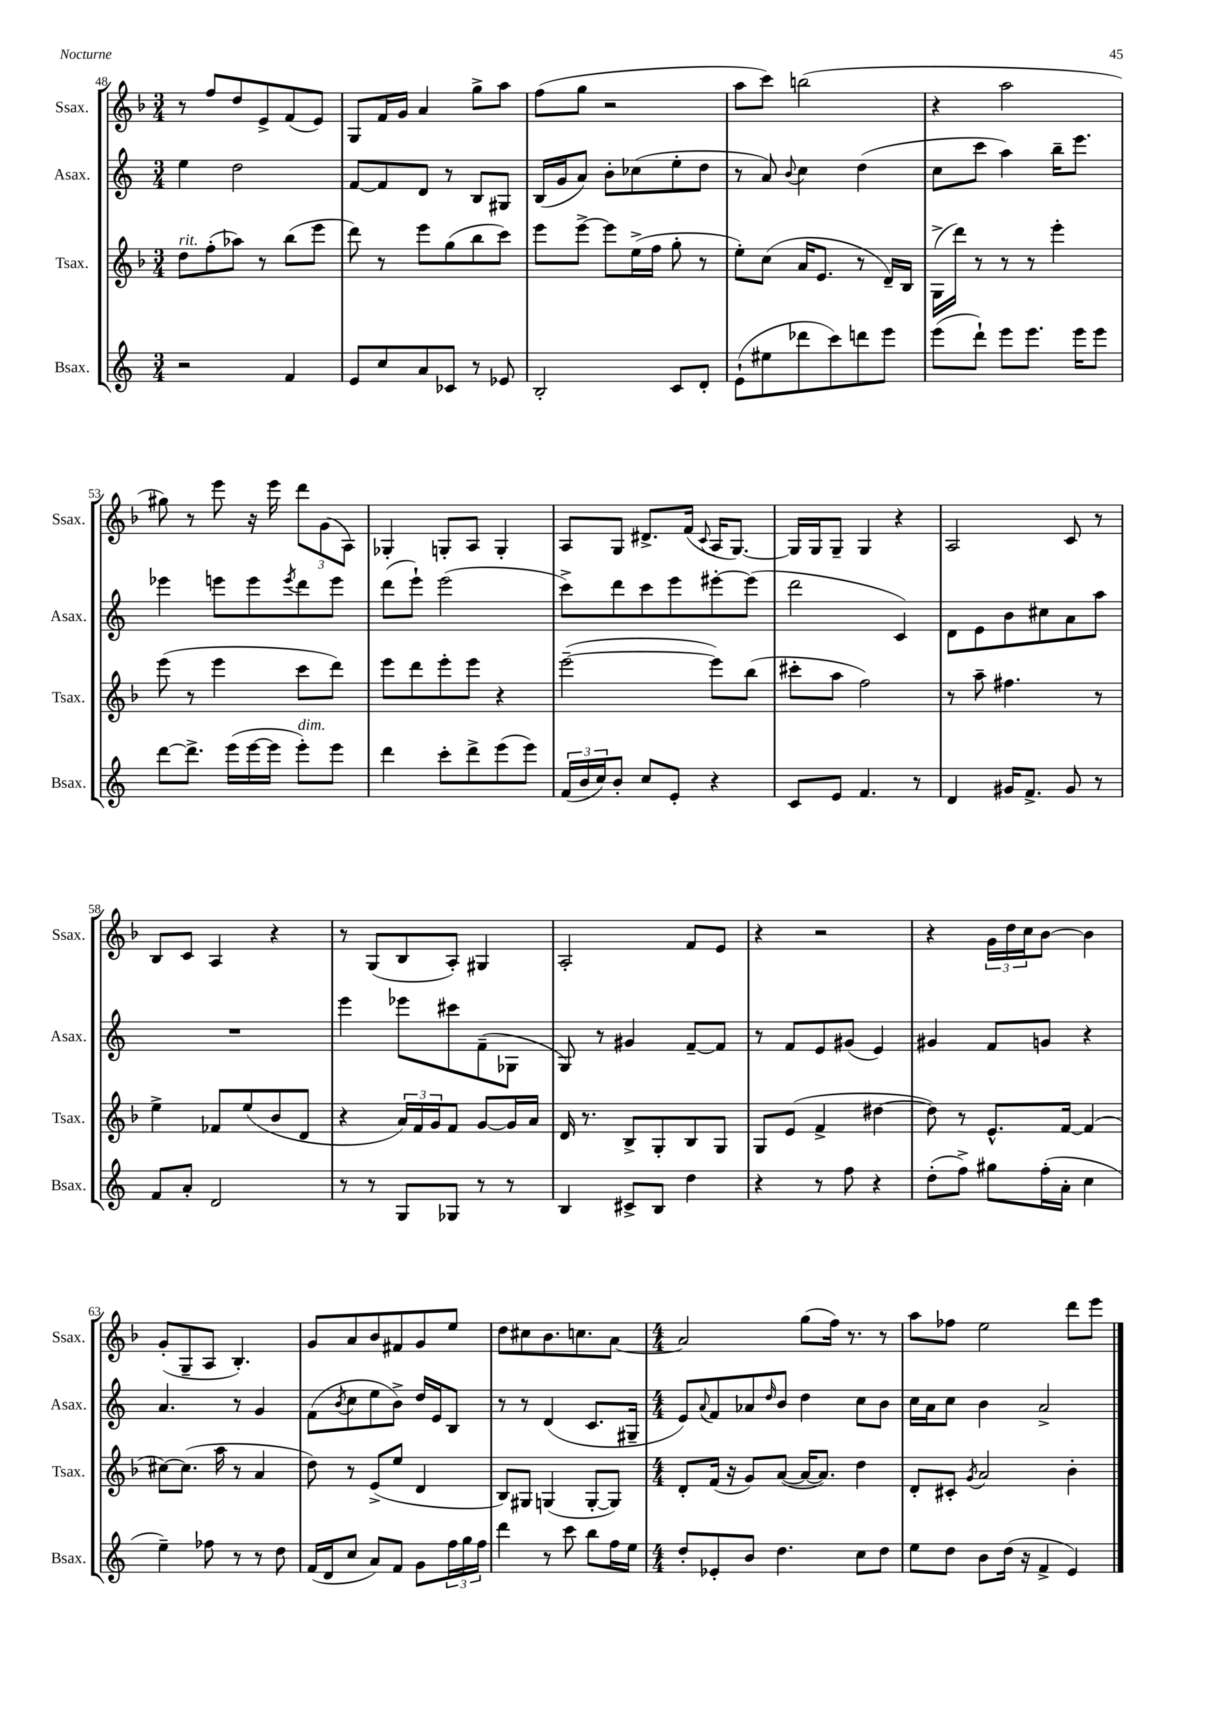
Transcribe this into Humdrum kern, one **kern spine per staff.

**kern	**kern	**kern	**kern
*part4	*part3	*part2	*part1
*staff4	*staff3	*staff2	*staff1
*I"Bsax.	*I"Tsax.	*I"Asax.	*I"Ssax.
*I'Bsax.	*I'Tsax.	*I'Asax.	*I'Ssax.
*clefG2	*clefG2	*clefG2	*clefG2
*k[]	*k[b-]	*k[]	*k[b-]
*M3/4	*M3/4	*M3/4	*M3/4
=48	=48	=48	=48
!	!LO:TX:a:i:t=rit.	!	!
2r	8dd\L	4ee\	8r
.	(8ff'\	.	8ff/L
.	8aa-X\J)	2dd\	8dd/
.	8r	.	8e^/
4f/	(8bb-\L	.	(8f/
.	8eee\J	.	8e/J)
=49	=49	=49	=49
8e/L	8ddd\)	[8f/L	8G/L
8cc/	8r	8f/]	16f/L
.	.	.	16g/JJ
8a/	8eee\L	8d/J	4a/
8c-X/J	(8gg\	8r	.
8r	8bb-\	8B/L	8gg^\L
8e-X/	8ccc\J)	8G#X/J	8aa\J
=50	=50	=50	=50
2B'/	8eee\L	(16B/LL	(8ff\L
.	.	16g/J	.
.	[8eee^\J	8a/J)	8gg\J
.	8eee\L]	8b'\L	2r
.	(16ee^\L	(8cc-X\	.
.	16ff\JJ	.	.
8c/L	8gg'\	8ee'\	.
8d'/J	8r	8dd\J	.
=51	=51	=51	=51
(8e`\L	8ee'\L)	8r	8aa\L
8ee#X\	(8cc\J	8a/)	8ccc\J)
.	.	8qqb/	.
8ddd-X\	16a/KL	4cc\	(2bbn\
.	8.e/J	.	.
8ccc\)	.	.	.
8dddn\	8r	(4dd\	.
8eee\J	16d~/LL)	.	.
.	16B-/JJ	.	.
=52	=52	=52	=52
(8eee\L	(16G^\LL	8cc\L	4r
.	16ddd\JJ)	.	.
8ddd`\J)	8r	8ccc\J	.
8eee\L	8r	4aa\)	2aa\
8.eee\J	8r	.	.
.	4eee'\	16bb~\KL	.
16eee\KL	.	8.eee\J	.
8eee\J	.	.	.
!!LO:LB:g=z
=53	=53	=53	=53
[8ddd\L	(8eee\	4eee-X\	8gg#X\)
8.ddd^\J]	8r	.	8r
.	4eee\	8eeen\L	8eee\
(16eee\LL	.	.	.
[16eee\	.	8eee\	16r
16eee\JJ]	.	.	16eee\
.	.	8qeee/	.
!LO:TX:a:i:t=dim.	!	!	!
8eee'\L)	8ccc\L	8ddd\	12ddd\L
.	.	.	(12g\
8eee\J	8ddd\J)	8eee\J	.
.	.	.	12A\J)
=54	=54	=54	=54
4ddd\	8eee\L	(8ddd\L	4G-X'/
.	8ddd\	8eee`\J)	.
8ccc'\L	8eee'\	(2eee\	8Gn'/L
8ddd^\	8eee\J	.	8A/J
(8eee\	4r	.	4G'/
8eee\J)	.	.	.
=55	=55	=55	=55
(24f/LL	([2eee~\	8ccc^\L)	8A/L
24b/	.	.	.
24cc/J)	.	.	.
8b'/J	.	8ddd\	8G/J
8cc/L	.	8ccc\	8.d#X^/L
8e'/J	.	8eee\	.
.	.	.	(16f/Jk
.	.	.	8qqc/
4r	8eee\L])	[8eee#X'\	16A/KL
.	.	.	[8.G/J)
.	(8bb-\J	(8eee#\J]	.
=56	=56	=56	=56
8c/L	8ccc#X'\L	2ddd\	16G/LL]
.	.	.	16G/J
8e/J	8aa\J	.	8G~/J
4.f/	2ff\)	.	4G/
.	.	4c/)	4r
8r	.	.	.
=57	=57	=57	=57
4d/	8r	8d\L	2A/
.	8aa~\	8e\	.
16g#X/KL	4.ff#X\	8b\	.
8.f^/J	.	.	.
.	.	8cc#X\	.
8g#/	.	8a\	8c/
8r	8r	8aa\J	8r
!!LO:LB:g=z
=58	=58	=58	=58
8f/L	4ee^\	2.r	8B-/L
8a'/J	.	.	8c/J
2d/	8f-X/L	.	4A/
.	(8ee/	.	.
.	8b-/	.	4r
.	8d/J	.	.
=59	=59	=59	=59
8r	4r	4eee\	8r
8r	.	.	(8G/L
8G/L	24a/LL)	8eee-X\L	8B-/
.	24f/	.	.
.	24g/J	.	.
8G-X/J	8f/J	8ccc#X\	8A'/J)
8r	[8g/L	(8f~\	4G#X/
8r	16g/L]	8G-X\J	.
.	16a/JJ	.	.
=60	=60	=60	=60
4B/	16d/	8G/)	2A'/
.	8.r	.	.
.	.	8r	.
8c#X^/L	8B-^/L	4g#X/	.
8B/J	8G'/	.	.
4dd\	8B-/	[8f~/L	8f/L
.	8G/J	8f/J]	8e/J
=61	=61	=61	=61
4r	8G/L	8r	4r
.	(8e/J	8f/L	.
8r	4f^/	8e/	2r
8ff\	.	(8g#X/J	.
4r	[4dd#X\	4e/)	.
=62	=62	=62	=62
(8dd'\L	8dd#\])	4g#X/	4r
8ff^\J)	8r	.	.
8gg#X\L	8.e^^/L	8f/L	24g\LL
.	.	.	24dd\
.	.	.	24cc\J
(16ff'\L	.	8gn/J	[8b-\J
16a'\JJ	[16f/Jk	.	.
4cc\	(4f/]	4r	4b-\]
!!LO:LB:g=z
=63	=63	=63	=63
4ee~\)	[8cc#X\L)	4.a/	(8g'/L
.	(8.cc#\J]	.	8G~/
8ff-X\	.	.	8A/J
.	16aa\	.	.
8r	8r	8r	4.B-'/)
8r	4a/	4g/	.
8dd\	.	.	.
=64	=64	=64	=64
(16f/LL	8dd\)	(8f\L	8g/L
16d/J	.	.	.
.	.	8qb/	.
8cc/J	8r	8cc\	8a/
8a/L)	(8e^/L	8ee\	8b-/
8f/J	8ee/J	8b^\J)	8f#X/
8g\L	4d/	16dd/LL	8g/
.	.	16e/J	.
24ff\L	.	8B/J	8ee/J
24gg\	.	.	.
24ff\JJ	.	.	.
=65	=65	=65	=65
4ddd\	8B-/L)	8r	8dd\L
.	8G#X/J	8r	8cc#X\
8r	(4Gn/	(4d/	8.b-\
8ccc\	.	.	.
.	.	.	8.ccn\
8bb\L	[8G'/L	8.c/L	.
16ff\L	8G/J])	.	[8a\J
16ee\JJ	.	16G#X~/Jk	.
=66	=66	=66	=66
*M4/4	*M4/4	*M4/4	*M4/4
8dd'/L	8d'/L	8e/L)	2a/]
.	.	8qqa/	.
8e-X'/	(16f/Jk	8f/	.
.	16r	.	.
8b/J	8g/L)	8a-X/	.
.	.	16qqdd/	.
4.dd\	([8a/J	8b/J	.
.	16a/KL_	4dd\	(8gg\L
.	8.a/J])	.	.
.	.	.	16ff\Jk)
.	.	.	8.r
8cc\L	4dd\	8cc\L	.
8dd\J	.	8b\J	8r
=67	=67	=67	=67
8ee\L	8d'/L	16cc\LL	8aa\L
.	.	16a\J	.
8dd\J	8c#X'/J	8cc\J	8ff-X\J
.	8qg/	.	.
8b\L	2a/	4b\	2ee\
(16dd\Jk	.	.	.
16r	.	.	.
4f^/	.	2a^/	.
4e/)	4b-'\	.	8ddd\L
.	.	.	8eee\J
==	==	==	==
*-	*-	*-	*-
